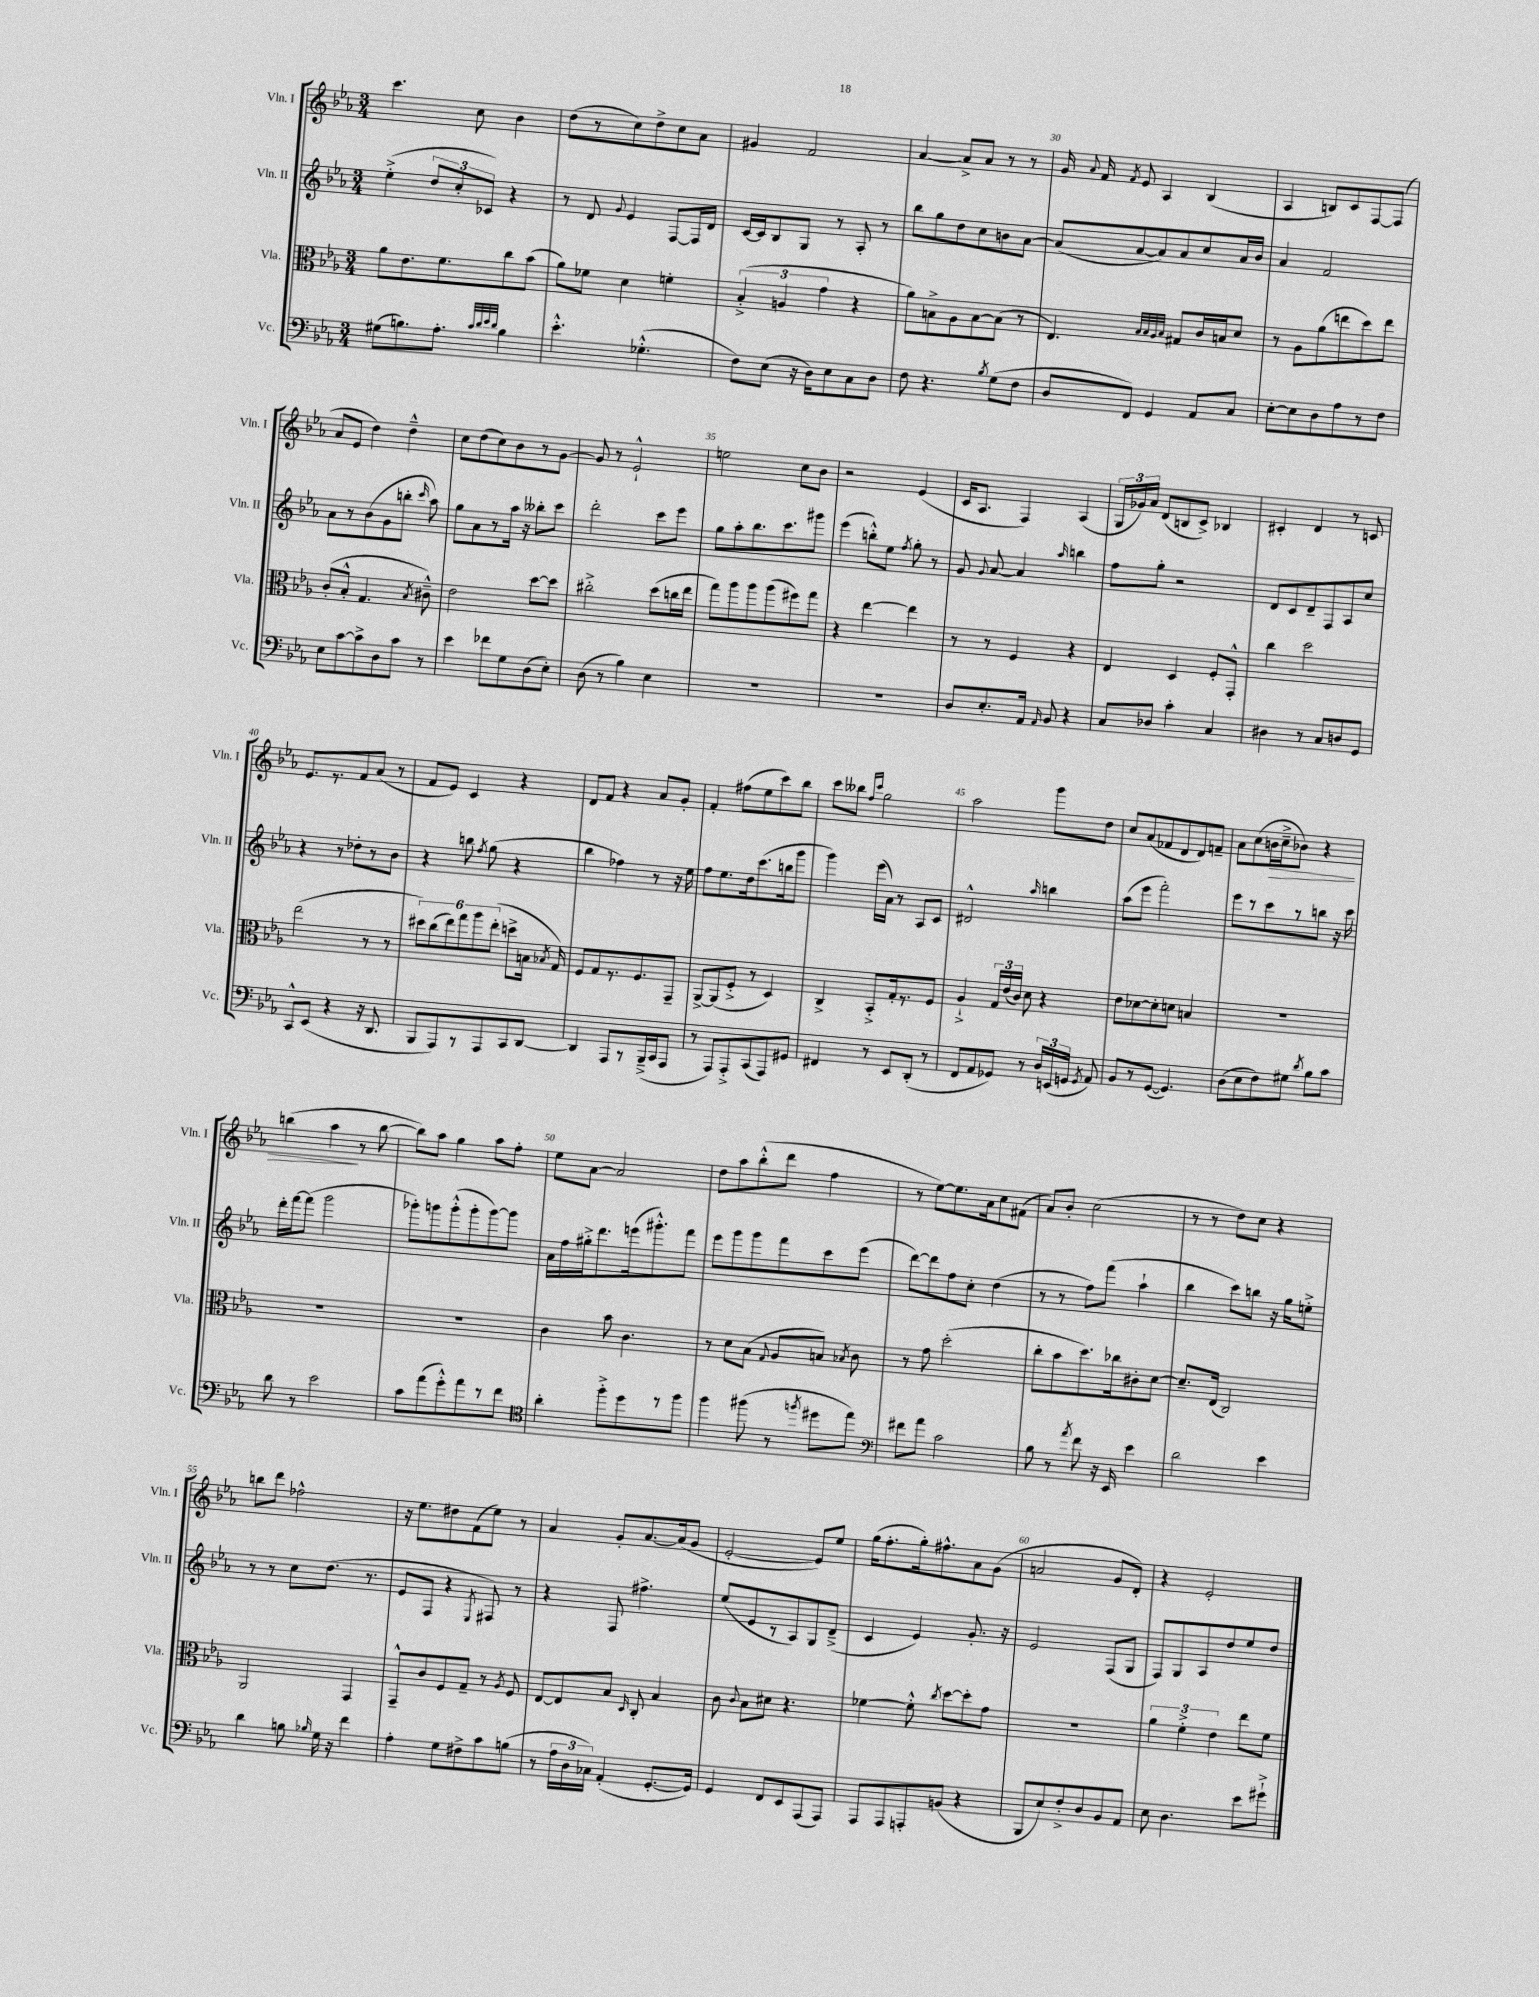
<<
\new StaffGroup <<
\new Staff = "s0" \with { instrumentName = "Vln. I" shortInstrumentName = "Vln. I" } {
    \clef treble \key ees \major \numericTimeSignature \time 3/4
    \autoBeamOff c'''4. c''8 bes'4 |
    d''8[( r8 c''8) d''8-> c''8 aes'8] |
    gis'4 f'2 |
    aes'4~ aes'8[-> aes'8] r8 r8 |
    g'16 \appoggiatura { aes'8 } f'16 \acciaccatura { f'8 } ees'8 aes4 bes4( |
    aes4 b8[) c'8 f8~ f8]( |
    aes'8[ ees'8] d''4) d''4---^ |
    c''8[ d''8( c''8) bes'8 r8 g'8]~ |
    g'8 r8 ees'2-!-^ |
    e''2 c''8[ bes'8] |
    r2 ees'4( |
    c'16[ aes8.] f4) aes4( |
    \tuplet 3/2 { g16[ ges'16) aes'16] } d'8[( b8 c'8]->) bes4 |
    cis'4-. d'4 r8 c'8 |
    ees'8.[ r8. f'8 aes'8]( r8 |
    f'8[ ees'8]) c'4 r4 |
    d'8[ f'8] r4 aes'8[ g'8]-. |
    f'4-. fis''8[( ees''8 c'''8) bes''8] |
    c'''8[ beses''8] \grace { f''16[ c'''16] } g''2 |
    aes''2 g'''8[ d''8] |
    c''8[ aes'8( fes'8 d'8 d'8) f'8]-- |
    aes'8[ c''8( b'16\> c''16---> bes'8]) r4 |
    b''4( aes''4\! r8 b''8~ |
    b''8[) aes''8] g''4 aes''8[ f''8]-. |
    ees''8[ aes'8]~ aes'2 |
    d''8[ aes''8 bes''8-.-^( d'''8] f''4 |
    r8 ees''8[~) ees''8. aes'16 c''8 fis'8]( |
    aes'8[) bes'8]-. c''2( |
    r8 r8 d''8[) c''8] r4 |
    b''8[ d'''8] fes''2-^ |
    r16 ees''8.[ dis''8 f'8( ees''8]) r8 |
    aes'4 g'8[-. aes'8.~ aes'16( g'8] |
    ees'2~-. ees'8[) ees''8] |
    g''16[( f''8.-. g''16-.) fis''8.-^ aes'8 g'8]( |
    a'2 g'8[ d'8]-.) |
    r4 ees'2-. \bar "|." |
}
\new Staff = "s1" \with { instrumentName = "Vln. II" shortInstrumentName = "Vln. II" } {
    \clef treble \key ees \major \numericTimeSignature \time 3/4
    \autoBeamOff ees''4-.->( \tuplet 3/2 { d''8[ c''8-. ces'8]) } r4 |
    r8 d'8 \appoggiatura { g'8 } ees'4 f8[~ f16 d'16] |
    c'16[~ c'16 bes8 g8] r8 aes8-. r8 |
    bes''8[ g''8 d''8 c''8 b'8 aes'8]~ |
    aes'8[( aes'8~ aes'8) aes'8 c''8 aes'16 bes'16] |
    aes'4 f'2 |
    aes'8[ r8 bes'8( g'8 b''8]-. \grace { c'''16 } aes''8) |
    g''8[ aes'8 r8 aes''16] r16 beses''8[-. c'''8] |
    d'''2-. c'''8[ ees'''8] |
    g''8[ aes''8-. bes''8. c'''8. gis'''8] |
    ees'''4( b''8[-.-^) ees''8] \acciaccatura { f''8 } g''8-. r8 |
    g'8 \appoggiatura { g'8 } aes'8~ aes'4 \grace { aes''16 } b''4 |
    f''8[ g''8]-. r2 |
    d'8[ c'8 d'8-- f8 aes8 c''8] |
    r4 r8 des''8[-. r8 bes'8] |
    r4 b''8 \acciaccatura { f''8 } g''8( r4 |
    bes''4 fes''4) r8 r16 ees''16 |
    f''8[ ees''8. d''16 c'''8.( b''16 g'''8] |
    g'''4) ees'''16[( aes'16]) r8 aes8[ c'8] |
    dis'2-^ \grace { aes''16 } b''4 |
    aes''8[( ees'''8] f'''2-.) |
    ees'''8[ r8 c'''8 r8 b''8] r16 c'''16 |
    d'''16[-. f'''16~ f'''8]( g'''2 |
    ges'''8[-.) g'''8 g'''8-.-^( g'''8-. g'''8~) g'''8] |
    aes'16[ f''16 gis''16-.-> d'''8. e'''16( gis'''8.-.-^) f'''8] |
    ees'''8[ g'''8 g'''8 f'''8 c'''8 ees'''8]( |
    d'''8[~) d'''8 f''8 c''8]-. d''4( |
    r8 r8 f''8[) f'''8]( aes''4-! |
    bes''4 c'''8[) b''8] r16 g''16[ e''8]-.-> |
    r8 r8 c''8[ d''8.]( r8. |
    ees'8[ f8] r4 \acciaccatura { ees8 } fis8) r8 |
    r4 f8 fis''4.-> |
    ees''8[( ees'8 r8 aes8) g8 d'8]--->( |
    c'4 ees'4) g'8.-. r16 |
    ees'2 f8[( g8] |
    f8[) g8 aes8 d''8 ees''8 d''8] \bar "|." |
}
\new Staff = "s2" \with { instrumentName = "Vla." shortInstrumentName = "Vla." } {
    \clef alto \key ees \major \numericTimeSignature \time 3/4
    \autoBeamOff aes'8[ ees'8. f'8. c''8 bes'8]( |
    aes'8[) fes'8] d'4 f'4-. |
    \tuplet 3/2 { bes4-.->( a4 g'4 } r4 |
    aes'8[) b8-> aes8 b8~ b8]( r8 |
    ees4.) \grace { bes32[ bes32 aes32 bes32] } gis8[ c'16 b16 d'8] |
    r8 aes8[ aes'8( e''8 d''8) e''8] |
    c'8[-.( bes8]-.-^ g4. \acciaccatura { bes8 } cis'8---^) |
    ees'2 d''8[~ d''8] |
    cis''2-.-> d''8[( c''16 ees''16] |
    g''8[) aes''8 aes''8 aes''8( fis''8) g''8] |
    r4 ees''4~ ees''4 |
    r8 r8 f4 r4 |
    ees4 d4 f8[-. g,8]-.-^ |
    c''4 d''2 |
    ees''2( r8 r8 |
    \tuplet 6/4 { dis''8[) c''8( ees''8) g''8 aes''8 ees''8]-.( } d''8[-> b16] \acciaccatura { bes8 } g16) |
    f8[ g8 r8. f8. g,8]-- |
    aes,8[~-> aes,8( f8]-.-> r8 d4) |
    c4-> bes,8[-.-> g16-. r8. f8] |
    aes4-!-> \tuplet 3/2 { g16[ ees'16( c'16]) } d'8 r4 |
    ees'8[ des'8~ des'8-. d'8] b4 |
    R2. |
    R2. |
    R2. |
    c'4 bes'8 c'4. |
    r8 d'8[ bes8]( \appoggiatura { g8 } aes8[ b8]) \acciaccatura { bes8 } c'8 |
    r8 g'8 d''2-.( |
    c''8[-. bes'8 d''8.) ces''16 cis'8-. d'8]~ |
    d'8.[-- ees16]( c2) |
    aes,2 g,4 |
    g,8[---^ c'8 f8 g8]-- r8 \acciaccatura { aes8 } f8 |
    ees8[~ ees8 bes8] \grace { d16 } c8-. bes4 |
    c'8 \appoggiatura { c'8 } bes8[ dis'8] r4. |
    fes'4~ fes'8-.-^ \acciaccatura { c''8 } d''8[~ d''8-. g'8] |
    R2. |
    \tuplet 3/2 { aes'4 f'4-.-> ees'4 } ees''8[ f'8] \bar "|." |
}
\new Staff = "s3" \with { instrumentName = "Vc." shortInstrumentName = "Vc." } {
    \clef bass \key ees \major \numericTimeSignature \time 3/4
    \autoBeamOff gis8[( b8.) aes8.]-. \grace { c'32[ d'32 ees'32 d'32] } b4 |
    ees'4.-.-^ ges4.-.-^( |
    f8[) ees8]( r16 d16[) ees8 c8 d8] |
    f8 r4. \acciaccatura { bes8 } g8[( f8] |
    d8[ f,8]) g,4 aes,8[ c8] |
    ees8[~-. ees8 d8 aes8 r8 f8] |
    ees8[ c'8~ c'8-> d8 c'8] r8 |
    ees'4 fes'8[ g8 d8( ees8]-.) |
    d8( r8 bes4) ees4 |
    R2. |
    R2. |
    d8[ ees8.-. aes,16] \grace { aes,16 } bes,8 r4 |
    c8[ des8] c'4-. c4 |
    dis4 r8 c8[ d8 g,8] |
    c,8[-^ ees,8]( r4 r16 d,8. |
    bes,,8[ aes,,8) r8 aes,,8 c,8 d,8]~ |
    d,4 aes,,8[ r8 bes,,16--->( c,16 aes,,8] |
    r8 aes,,8[) aes,,8-.-> c,8( aes,,8) gis,8] |
    fis,4 r8 ees,8[ d,8]-.( r8 |
    f,8[ aes,8 ges,8]) r8 \tuplet 3/2 { d16[ e,16( g,16] } \acciaccatura { g,8 } aes,8) |
    bes,8[ r8 g,8]~( g,4.) |
    d8[( ees8 f8) gis8] \acciaccatura { d'8 } bes8[ c'8] |
    d'8 r8 ees'2 |
    c'8[ aes'8( g'8-.-^) aes'8 r8 f'8] |
    \clef tenor aes'4-. f''8[-.-> d''8 r8 f''8] |
    f''4 fis''8( r8 \acciaccatura { f''8 } dis''8[ ees''8]) |
    \clef bass fis'8[ aes'8] c'2 |
    bes8 r8 \acciaccatura { aes'8 } f'8 r16 ees,16 ees'4 |
    d'2 ees'4 |
    d'4 b8 \grace { bes16 } g16 r16 f'4 |
    aes4-. g8[ fis8-> c'8 b8]( |
    r8 \tuplet 3/2 { aes16[ d16 ces16]) } aes,4-.( g,8.[~-. g,16]) |
    g,4 f,8[ ees,8 aes,,8( aes,,8]) |
    aes,,8[ aes,,8 a,,8-. b,8]( r4 |
    bes,,8[ ees8) f8-.-> d8 bes,8 aes,8] |
    ees8 d4. ees'8[ gis'8]-!-> \bar "|." |
}
>>
>>
\layout { \context { \Score currentBarNumber = #26 \override BarNumber.break-visibility = ##(#f #t #t) barNumberVisibility = #(every-nth-bar-number-visible 5) } }
